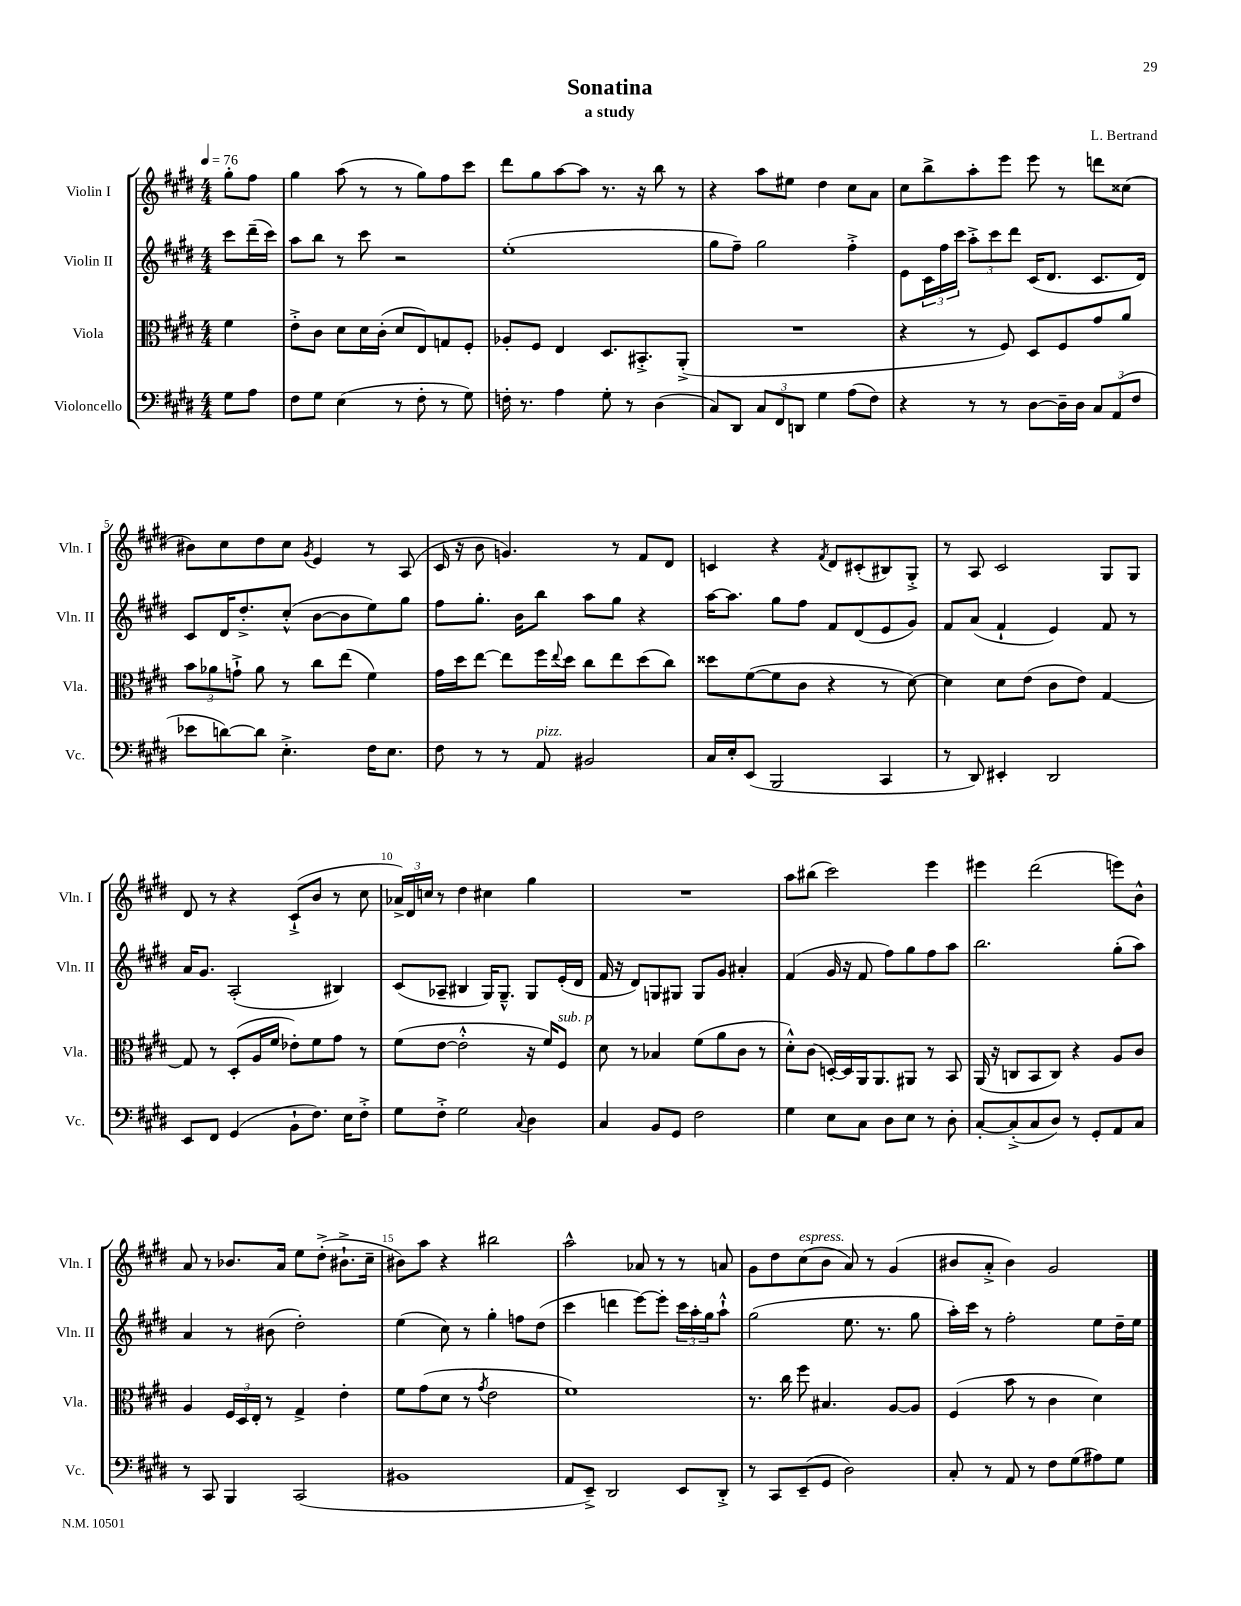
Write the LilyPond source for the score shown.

\header { title = "Sonatina" composer = "L. Bertrand" subtitle = "a study" }
<<
\new StaffGroup <<
\new Staff = "s0" \with { instrumentName = "Violin I" shortInstrumentName = "Vln. I" } {
    \clef treble \key e \major \numericTimeSignature \time 4/4 \partial 4 \tempo 4 = 76
    gis''8-. fis''8 |
    gis''4 a''8( r8 r8 gis''8) fis''8 cis'''8 |
    dis'''8 gis''8 a''8~ a''8 r8. r16 b''8 r8 |
    r4 a''8 eis''8 dis''4 cis''8 a'8 |
    cis''8 b''8-> a''8-. e'''8 e'''8 r8 d'''8 cisis''8( |
    bis'8) cis''8 dis''8 cis''8 \acciaccatura { gis'8 } e'4 r8 a8( |
    cis'16 r16 b'8 g'4.) r8 fis'8 dis'8 |
    c'4 r4 \acciaccatura { fis'8 } dis'8 cis'8-.( bis8) gis8-.-> |
    r8 a8 cis'2 gis8 gis8 |
    dis'8 r8 r4 cis'8-!->( b'8 r8 cis''8 |
    \tuplet 3/2 { aes'16->) dis'16 c''16 } r8 dis''4 cis''4 gis''4 |
    R1 |
    a''8 bis''8( cis'''2) e'''4 |
    eis'''4 dis'''2( e'''8) b'8-^ |
    a'8 r8 bes'8. a'16 e''8 dis''8-.->( bis'8.-!-> cis''16-- |
    bis'8) a''8 r4 bis''2 |
    a''2-^ aes'8 r8 r8 a'8 |
    gis'8 dis''8 cis''8^\markup { \italic "espress." }( b'8 a'8) r8 gis'4( |
    bis'8 a'8-.-> bis'4) gis'2 \bar "|." |
}
\new Staff = "s1" \with { instrumentName = "Violin II" shortInstrumentName = "Vln. II" } {
    \clef treble \key e \major \numericTimeSignature \time 4/4 \partial 4
    cis'''8 dis'''16--( cis'''16) |
    a''8 b''8 r8 cis'''8 r2 |
    e''1-.( |
    gis''8 fis''8--) gis''2 fis''4-.-> |
    e'8 \tuplet 3/2 { cis'16 fis''16 cis'''16 } \tuplet 3/2 { a''8-.-> cis'''8 dis'''8 } cis'16( dis'8. cis'8. dis'16) |
    cis'8 dis'16 dis''8.-.-> cis''8-.-^( b'8~ b'8 e''8) gis''8 |
    fis''8 gis''8.-. b'16 b''8 a''8 gis''8 r4 |
    a''16~ a''8. gis''8 fis''8 fis'8 dis'8( e'8 gis'8) |
    fis'8 a'8( fis'4-! e'4) fis'8 r8 |
    a'16 gis'8. a2-.( bis4) |
    cis'8( aes8-- bis4 gis16) gis8.---^ gis8 e'16-.( dis'16 |
    fis'16 r16 dis'8) g8 gis8 gis8 gis'8 ais'4-. |
    fis'4( gis'16 r16 fis'8 fis''8) gis''8 fis''8 a''8 |
    b''2. gis''8-.( a''8) |
    a'4 r8 bis'8( dis''2-.) |
    e''4( cis''8) r8 gis''4-. f''8 dis''8( |
    cis'''4 d'''4 e'''8~) e'''8-. \tuplet 3/2 { cis'''16 a''16-. gis''16 } a''8-!-^ |
    gis''2( e''8. r8. gis''8 |
    a''16-.) cis'''16 r8 fis''2-. e''8 dis''16-- e''16 \bar "|." |
}
\new Staff = "s2" \with { instrumentName = "Viola" shortInstrumentName = "Vla." } {
    \clef alto \key e \major \numericTimeSignature \time 4/4 \partial 4
    fis'4 |
    e'8-.-> cis'8 dis'8 dis'16 cis'16-.( dis'8 e8) g8 fis8-. |
    aes8-. fis8 e4 dis8. bis,8.-.-> a,8-.->( |
    R1 |
    r4 r8 fis8) dis8 fis8 gis'8 a'8 |
    \tuplet 3/2 { b'8 aes'8 g'8-!-> } aes'8 r8 cis''8 e''8( fis'4) |
    gis'16 dis''16 e''8~ e''8 fis''16 \appoggiatura { e''8 } dis''16 cis''8 e''8 dis''8( cis''8) |
    disis''8 fis'8~( fis'8 cis'8 r4 r8 dis'8~) |
    dis'4 dis'8 e'8( cis'8 e'8) gis4~ |
    gis8 r8 dis8-.( a16 fis'16 ees'8-.) fis'8 gis'8 r8 |
    fis'8( e'8~ e'2-.-^ r16 fis'16) fis8^\markup { \italic "sub. p" } |
    dis'8 r8 bes4 fis'8( a'8 cis'8 r8 |
    dis'8-.-^) cis'8( d16~-.) d16 a,16 a,8. ais,8 r8 b,8 |
    a,16( r16 c8 b,8 c8) r4 a8 cis'8 |
    a4 \tuplet 3/2 { fis16 dis16 e16-. } r8 gis4-> e'4-. |
    fis'8 gis'8( dis'8 r8 \acciaccatura { gis'8 } e'2 |
    fis'1) |
    r8. cis''16 fis''8 bis4. a8~ a8 |
    fis4( b'8 r8 cis'4 dis'4) \bar "|." |
}
\new Staff = "s3" \with { instrumentName = "Violoncello" shortInstrumentName = "Vc." } {
    \clef bass \key e \major \numericTimeSignature \time 4/4 \partial 4
    gis8 a8 |
    fis8 gis8 e4( r8 fis8-. r8 gis8) |
    f16-. r8. a4 gis8-. r8 dis4( |
    cis8) dis,8 \tuplet 3/2 { cis8 fis,8 d,8 } gis4 a8( fis8) |
    r4 r8 r8 dis8~ dis16-- dis16 \tuplet 3/2 { cis8 a,8( fis8 } |
    ees'8 d'8~) d'8 e4.-.-> fis16 e8. |
    fis8 r8 r8 a,8^\markup { \italic "pizz." } bis,2 |
    cis16 e16-. e,8( b,,2 cis,4 |
    r8 dis,8) eis,4-. dis,2 |
    e,8 fis,8 gis,4( b,8-! fis8.) e16 fis8-.-> |
    gis8 fis8-.-> gis2 \appoggiatura { cis8 } dis4 |
    cis4 b,8 gis,8 fis2 |
    gis4 e8 cis8 dis8 e8 r8 dis8-. |
    cis8~-. cis8-.->( cis8 dis8) r8 gis,8-. a,8 cis8 |
    r8 cis,8 b,,4 cis,2( |
    bis,1 |
    a,8 e,8--->) dis,2 e,8 dis,8-.-> |
    r8 cis,8 e,8--( gis,8 dis2) |
    cis8-. r8 a,8 r8 fis8 gis8( ais8) gis8 \bar "|." |
}
>>
>>
\layout { \context { \Score \override BarNumber.break-visibility = ##(#f #t #t) barNumberVisibility = #(every-nth-bar-number-visible 5) } }
